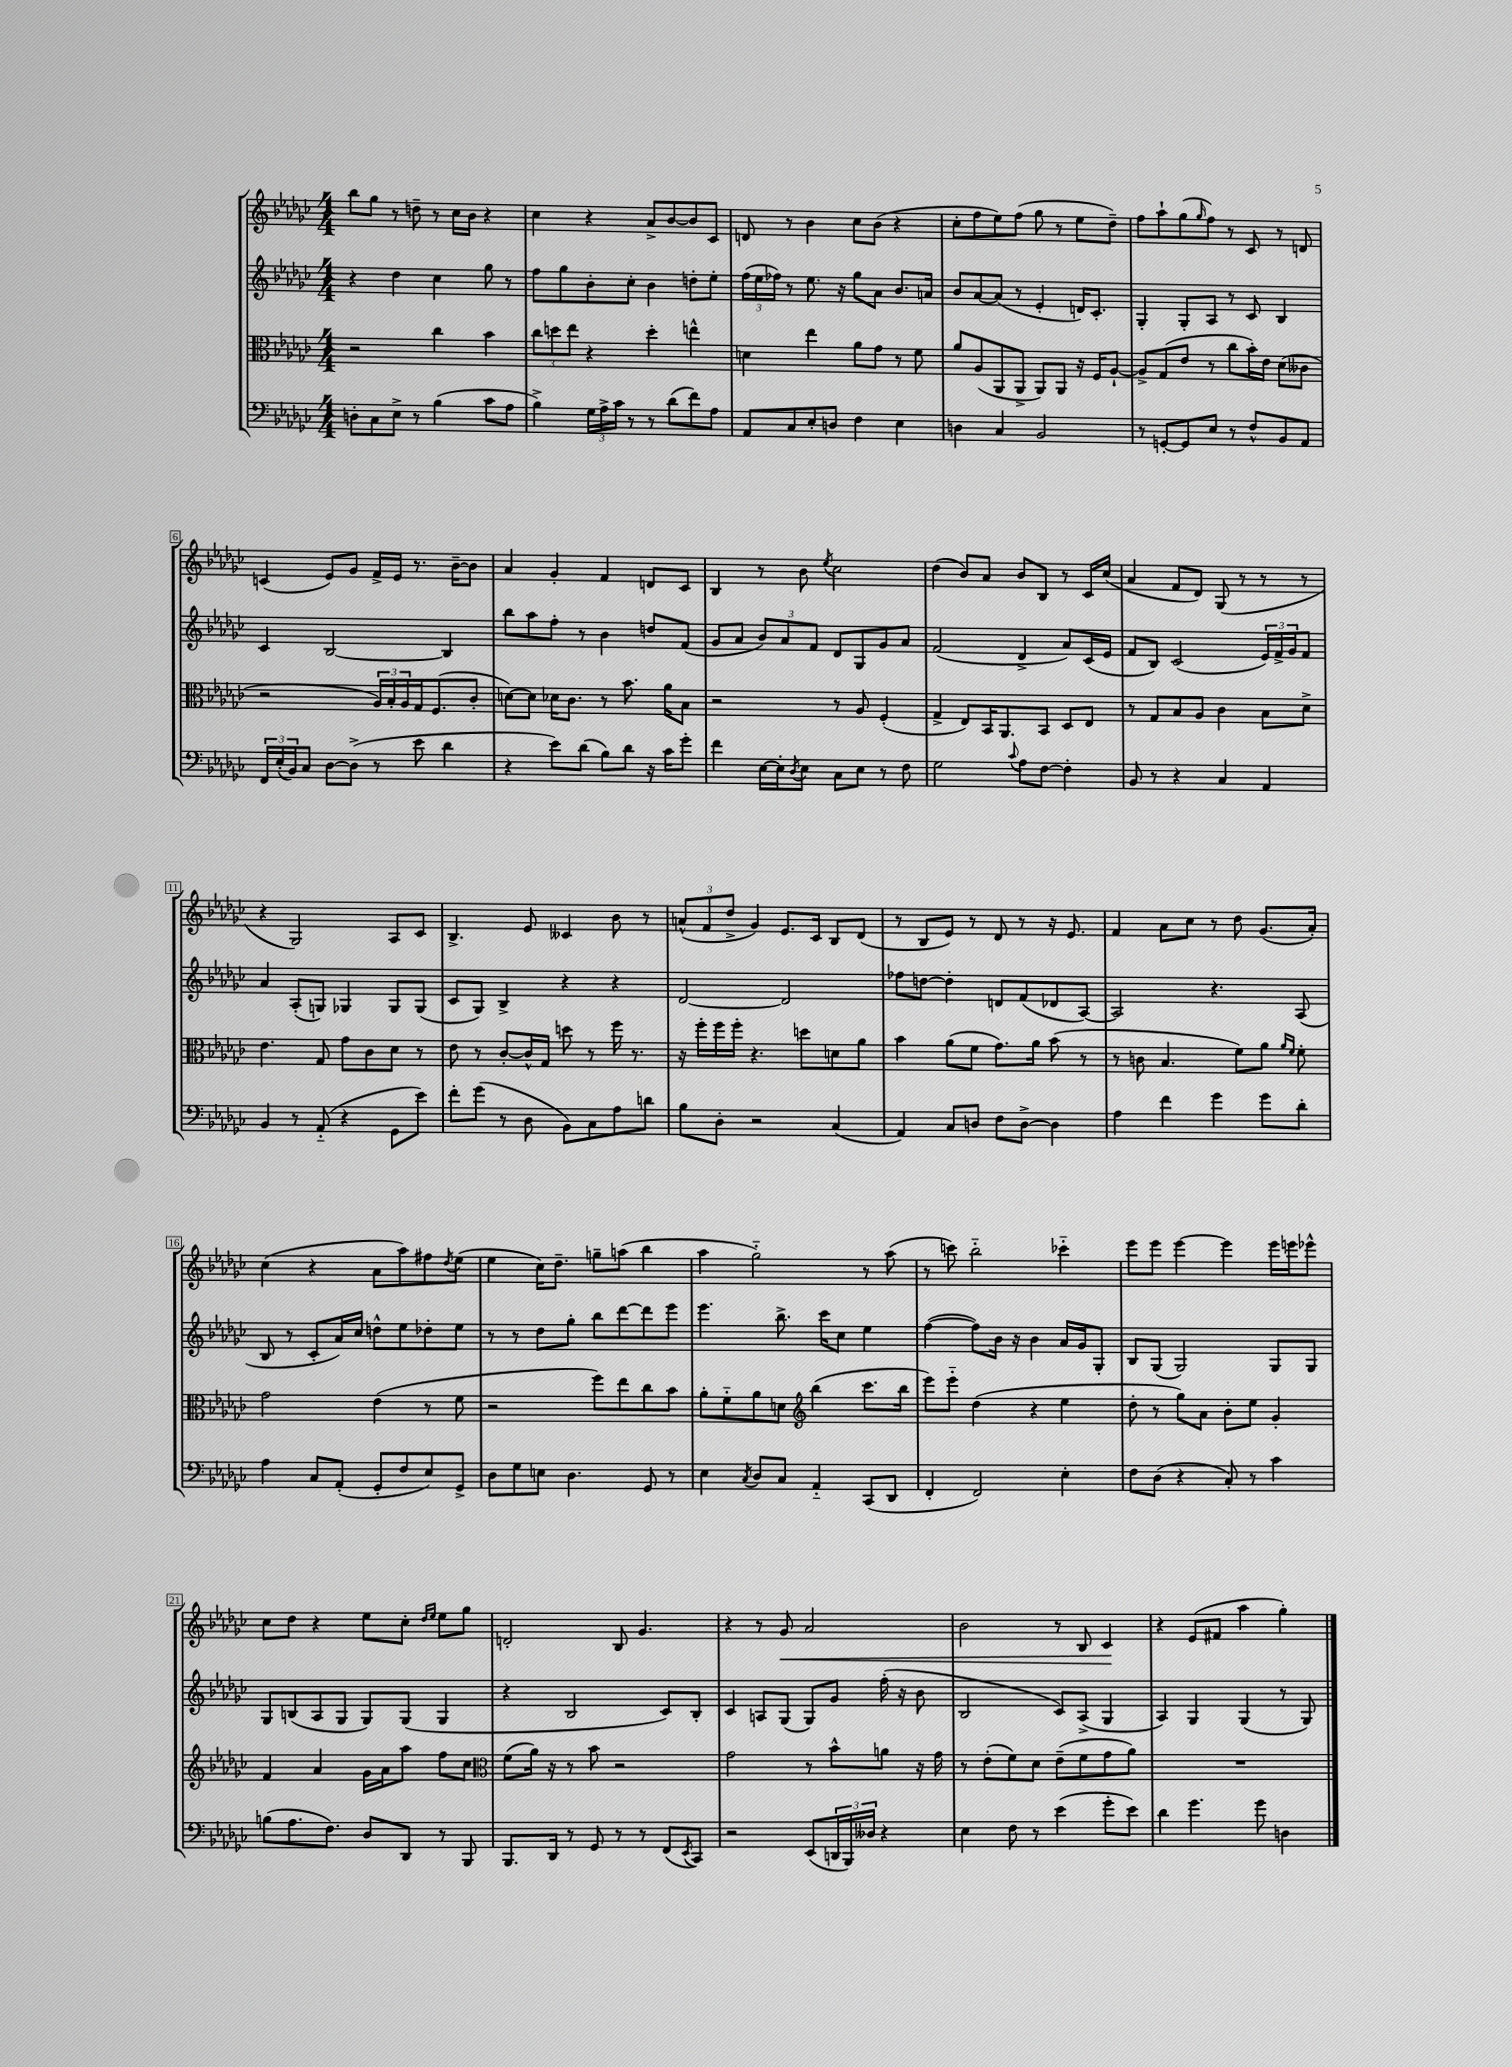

**kern	**kern	**kern	**kern
*staff4	*staff3	*staff2	*staff1
*clefF4	*clefC3	*clefG2	*clefG2
*k[b-e-a-d-g-c-]	*k[b-e-a-d-g-c-]	*k[b-e-a-d-g-c-]	*k[b-e-a-d-g-c-]
*M4/4	*M4/4	*M4/4	*M4/4
8D'	2r	4r	8bb-
8C-	.	.	8gg-
8E-^	.	4dd-	8r
8r	.	.	8dd~
(4B-	4cc-	4cc-	8r
.	.	.	16cc-
.	.	.	16b-
8c-	4b-	8gg-	4r
8A-	.	8r	.
=	=	=	=
4B-^)	12cc-	8ff	4cc-
.	12dd	.	.
.	.	8gg-	.
.	12ee-	.	.
24G-	4r	8b-'	4r
24A-^	.	.	.
24c-	.	.	.
8r	.	8cc-'	.
8r	4dd'	4b-	8a-^
(8d-	.	.	[8b-
8f)	4ee^^	8dd'	8b-]
8A-	.	8ee-'	8c-
=	=	=	=
8AA-	4d	(24ff	8d
.	.	24ee-	.
.	.	24ff-)	.
8C-	.	8r	8r
8E-'	4ee-	8.ee-	4b-
8D	.	.	.
.	.	16r	.
4F	8a-	8gg-	8cc-
.	8g-	8a-	(8b-
4E-	8r	8.b-	4r
.	8f	.	.
.	.	16a	.
=	=	=	=
4D	8a-	8b-	8cc-'
.	(8A-	[8a-	8ff
4C-	8AA-	(8a-]	8ee-)
.	8AA-^	8r	(8ff
2BB-	8AA-)	4e-'	8gg-
.	8AA-	.	8r
.	16r	16d)	8ee-
.	16F	8.c-'	.
.	[8A-`	.	8dd-~)
=	=	=	=
8r	8A-^]	4G-'	8ff
[8GG'	(8G-	.	8aa-`
8GG]	8e-	8G-'	(8gg-
.	.	.	16qqgg-
8E-	8r	8A-	8ff)
8r	8cc-	8r	8r
8F^^	16b-')	8c-	8c-
.	16e-	.	.
8BB-	(8d-	4B-	8r
8AA-	8c--	.	8d
=	=	=	=
24FF	2r	4c-	(4c
(24E-'	.	.	.
24BB-)	.	.	.
8C-	.	.	.
[8D-	.	[2B-	8e-)
(8D-^]	.	.	8g-
8r	24A-)	.	16f^
.	24B-'	.	.
.	.	.	16e-
.	24A-	.	.
8e-	16G-	.	8.r
.	(8.F	.	.
4d-	.	4B-]	.
.	.	.	[16b-~
.	8c-'	.	8b-]
=	=	=	=
4r	[8d)	8bb-	4a-
.	8d]	8aa-	.
8e-)	16d-	8ff'	4g-'
.	8.c-	.	.
(8d-	.	8r	.
8B-)	8r	4b-	4f
8d-	8.b-	.	.
16r	.	8dd	8d
16c-	16a-	.	.
8g-'	8B-	(8f	8c-
=	=	=	=
4f	2r	8g-	4B-
.	.	8a-	.
[16E-	.	12b-)	8r
16E-']	.	.	.
.	.	12a-	.
8qD-	.	.	.
8E-	.	.	8b-
.	.	12f	.
.	.	.	8qee-
8C-	8r	8d-	2cc-
8E-	8A-	8G-	.
8r	(4F'	8g-	.
8F	.	8a-	.
=	=	=	=
2G-	4G-^	(2f	(4dd-
.	8E-)	.	8b-)
.	16BB-	.	8a-
.	8.AA-	.	.
8qqc-	.	.	.
8A-	.	4d-^	8b-
[8F	8BB-	.	8B-
4F']	8D-	8a-)	8r
.	8E-	(16c-	16c-
.	.	16e-	(16cc-
=	=	=	=
8BB-	8r	8f	4a-
8r	8G-	8B-)	.
4r	8B-	(2c-	8f
.	8A-	.	8d-)
4C-	4c-	.	(8G-
.	.	.	8r
4AA-	8B-	24e-)	8r
.	.	24f^	.
.	.	24g-	.
.	8d-^	8f	8r
=	=	=	=
4BB-	4.e-	4a-	4r
8r	.	(8A-'	2G-)
(8AA-'~	8G-	8G)	.
4r	8g-	4G-	.
.	8c-	.	.
8GG-	8d-	8G-	8A-
8e-)	8r	(8G-	8c-
=	=	=	=
8f'	8e-	8c-	4.B-^
(8g-	8r	8G-)	.
8r	[8c-'	4B-^	.
8D-	16c-^^]	.	8e-
.	16G-	.	.
8BB-)	8dd	4r	4c--
8C-	8r	.	.
8A-	16ff	4r	8b-
.	8.r	.	.
8d	.	.	8r
=	=	=	=
8B-	16r	[2d-	(12a^^
.	16ff'	.	.
.	.	.	12f
8D-'	16ff	.	.
.	.	.	12dd-^
.	16ff'	.	.
2r	4.r	.	4g-)
.	.	2d-]	8.e-
.	8dd	.	.
.	.	.	16c-
(4C-	8d	.	8B-
.	8a-	.	(8d-
=	=	=	=
4AA-)	4b-	8ff-	8r
.	.	[8dd	8B-
8C-	(8a-	4dd']	8e-)
8D	8f	.	8r
8F	8.g-)	8d	8d-
[8D^	.	(8f	8r
.	16a-	.	.
4D]	(8b-	8d-	16r
.	.	.	8.e-
.	8r	[8A-)	.
=	=	=	=
4A-	8r	2A-]	4f
.	8c	.	.
4f	4.B-	.	8a-
.	.	.	8cc-
4g-	.	4.r	8r
.	8f)	.	8dd-
8g-	8a-	.	(8.g-
.	16qqa-	.	.
.	16qqf	.	.
8d-'	8f'	(8A-	.
.	.	.	16a-')
=	=	=	=
4A-	2g-	8B-	(4cc-
.	.	8r	.
8C-	.	8c-'	4r
(8AA-'	.	16a-)	.
.	.	16cc-	.
8GG-'	(4e-	8dd^^	8a-
8F	.	8ee-	8aa-)
8E-)	8r	8dd-'	8ff#
.	.	.	8qdd-
8GG-^	8f	8ee-	(8ee-
=	=	=	=
8D-	2r	8r	4ee-
8G-	.	8r	.
8E	.	8dd-	16cc-)
.	.	.	8.dd-~
4.D-	.	8gg-'	.
.	8ff)	8bb-	8gg~
.	8ee-	[8ddd-	(8aa
8GG-	8cc-	8ddd-]	4bb-
8r	8b-	8eee-	.
=	=	=	=
4E-	8a-'	4.eee-	4aa-
.	8f'~	.	.
8qC-	.	.	.
8D-	8a-	.	2gg-'~)
8C-	8d	8.bb-^	.
*	*clefG2	*	*
4AA-'~	(4bb-	.	.
.	.	16ccc-	.
.	.	8cc-	.
(8CC-	8.ccc-	4ee-	8r
8DD-	.	.	(8aa-
.	16bb-	.	.
=	=	=	=
4FF'	8eee-)	([4ff	8r
.	8eee-'~	.	8ccc)
2FF)	(4dd-	8ff])	2bb-'~
.	.	16b-	.
.	.	16r	.
.	4r	4b-	.
4E-'	4ee-	16a-	4ccc-'~
.	.	16g-	.
.	.	8G-'	.
=	=	=	=
8F	8dd-'	8B-	8eee-
(8D-	8r	(8G-	8eee-
4r	8gg-)	2G-)	[4eee-
.	8a-	.	.
8C-')	8b-'	.	4eee-]
8r	8ee-	.	.
4c-	4g-'	8G-	16eee-
.	.	.	16eee
.	.	8G-	8eee-^^
=	=	=	=
(8B	4f	8G-	8cc-
8.A-	.	(8B	8dd-
.	4a-	8A-	4r
8.F)	.	.	.
.	.	8G-	.
8D-	16g-	8G-)	8ee-
.	16a-	.	.
8DD-	8aa-	(8G-	8cc-'
.	.	.	16qqdd-
.	.	.	16qqee-
8r	8ff	4G-	8ee-
8BBB-	8cc-	.	8gg-
=	=	=	=
*	*clefC3	*	*
8.BBB-	(8f	4r	2d'
.	16a-)	.	.
16DD-	16r	.	.
8r	8r	2B-	.
8GG-	8b-	.	.
8r	2r	.	8B-
8r	.	.	4.g-
(8FF	.	8c-)	.
8qEE-	.	.	.
8CC-)	.	8B-'	.
=	=	=	=
2r	2g-	4c-	4r
.	.	8A	8r
.	.	(8G-	8g-
(8EE-	8r	8G-)	2a-
24DD	8b-^^	8g-	.
24BBB-)	.	.	.
24D--	.	.	.
4r	8a	(16ff'	.
.	.	16r	.
.	16r	8b-	.
.	16g-	.	.
=	=	=	=
4E-	8r	2B-	2b-
.	(8e-'	.	.
8F	8f)	.	.
8r	8d-	.	.
(4e-	(8e-~	8c-)	8r
.	8f	(8A-^	8B-
8g-'	8g-	4G-	4c-
8e-)	8a-)	.	.
=	=	=	=
4d-	1r	4A-)	4r
4.g-	.	4G-	(8e-
.	.	.	8f#
.	.	(4G-	4aa-
8g-	.	.	.
4D	.	8r	4gg-')
.	.	8G-)	.
==	==	==	==
*-	*-	*-	*-
